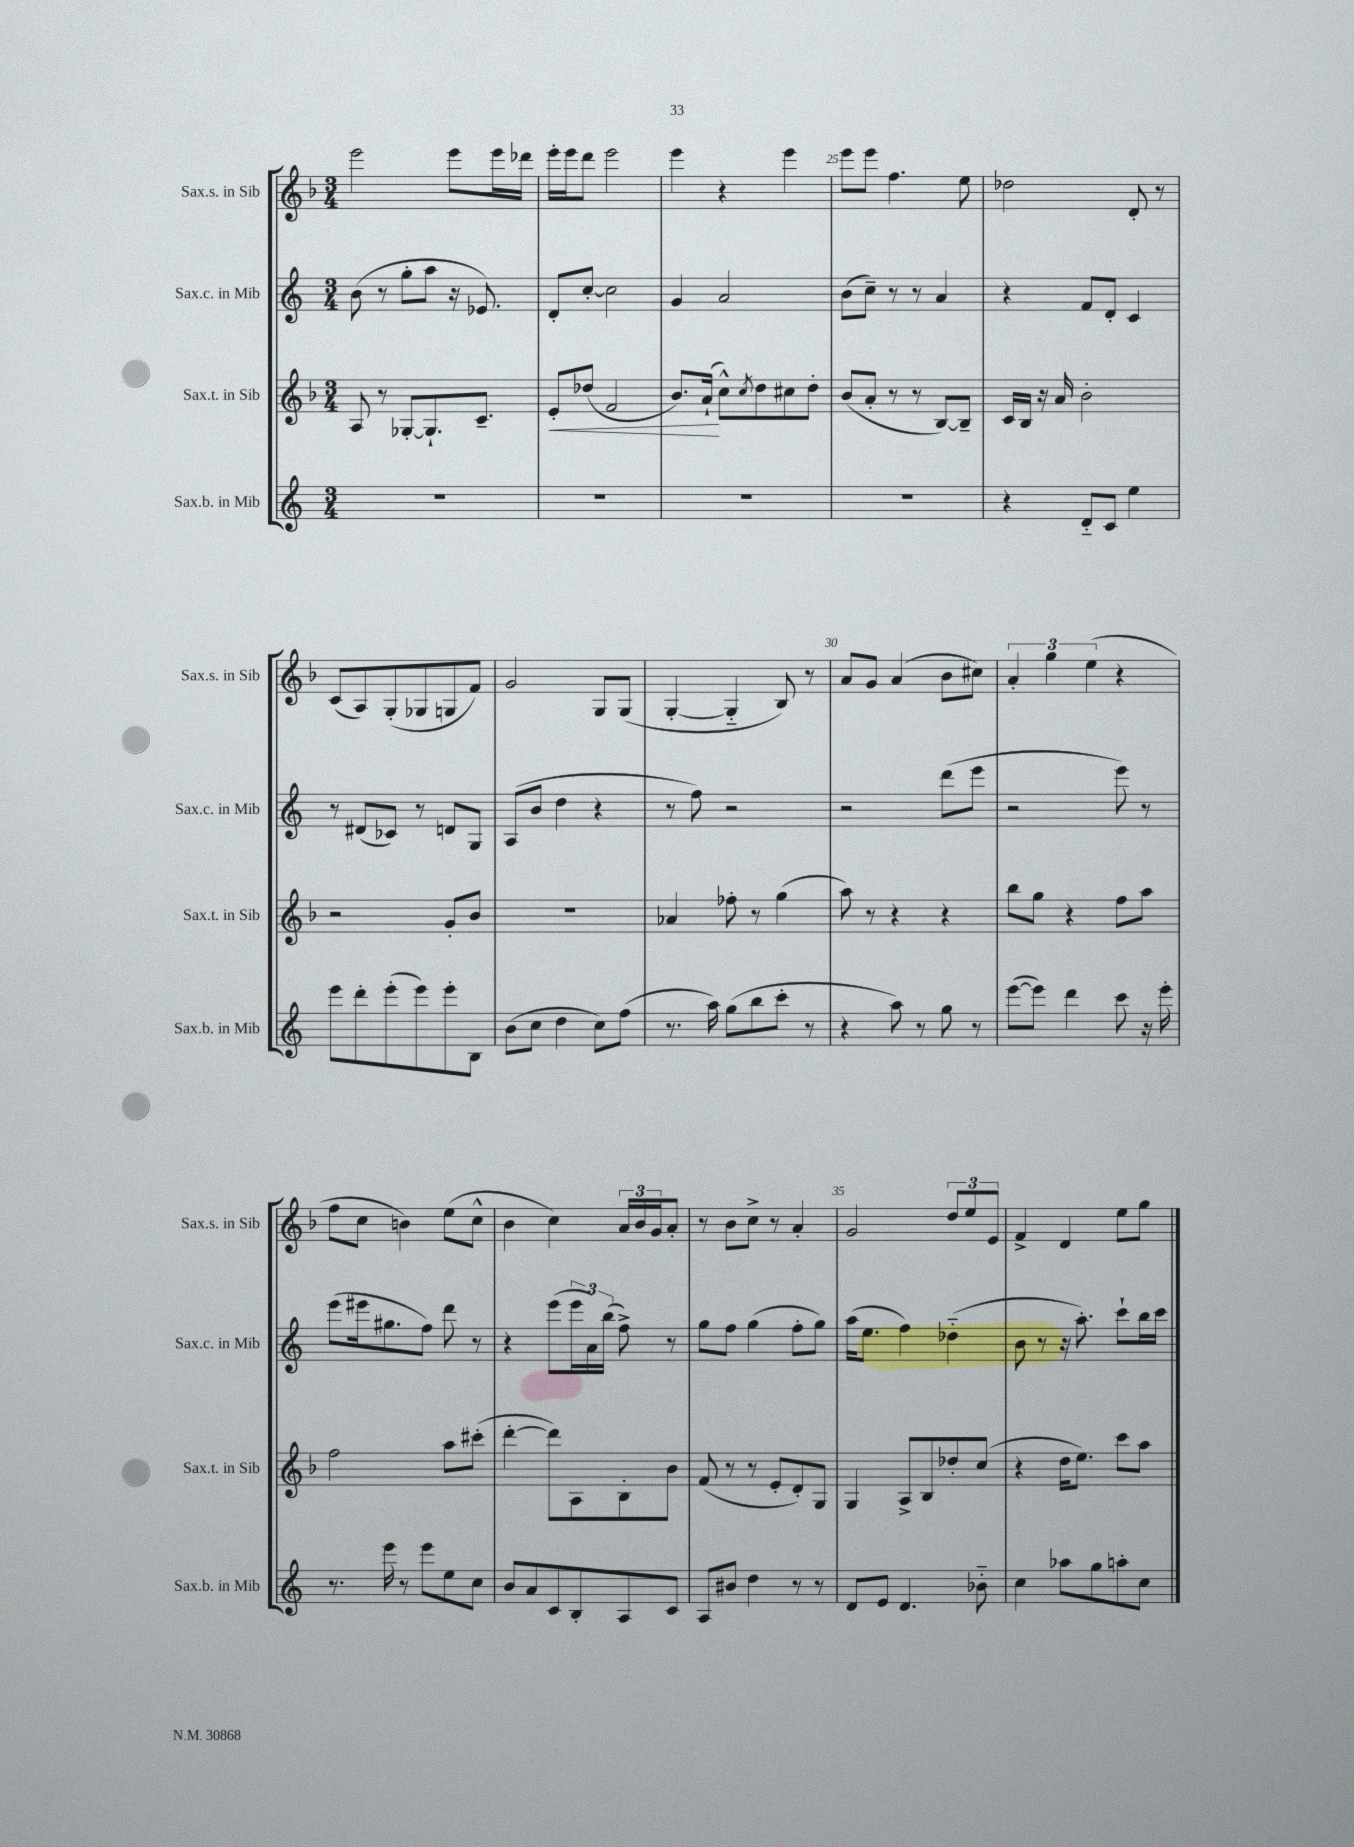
<<
\new StaffGroup <<
\new Staff = "s0" \with { instrumentName = "Sax.s. in Sib" shortInstrumentName = "Sax.s. in Sib" } {
    \clef treble \key f \major \numericTimeSignature \time 3/4
    e'''2 e'''8 e'''16 des'''16 |
    e'''16-. e'''16 d'''8 e'''2 |
    e'''4 r4 e'''4 |
    e'''8 e'''8 f''4. e''8 |
    des''2 d'8-. r8 |
    c'8( a8) g8-.( ges8 g8 f'8) |
    g'2 g8 g8( |
    g4~-. g4-_ bes8) r8 |
    a'8 g'8 a'4( bes'8 cis''8) |
    \tuplet 3/2 { a'4-. g''4 e''4( } r4 |
    f''8 c''8 b'4) e''8( c''8-^ |
    bes'4 c''4) \tuplet 3/2 { a'16 bes'16 g'16 } a'8-. |
    r8 bes'8 c''8-> r8 a'4-. |
    g'2 \tuplet 3/2 { d''8 e''8 e'8 } |
    f'4-> d'4 e''8 g''8 \bar "|." |
}
\new Staff = "s1" \with { instrumentName = "Sax.c. in Mib" shortInstrumentName = "Sax.c. in Mib" } {
    \clef treble \key c \major \numericTimeSignature \time 3/4
    b'8( r8 g''8-. a''8 r16 ees'8.) |
    d'8-. c''8~-. c''2 |
    g'4 a'2 |
    b'8( c''8--) r8 r8 a'4 |
    r4 f'8 d'8-. c'4 |
    r8 dis'8( ces'8) r8 d'8 g8 |
    a8( b'8 d''4 r4 |
    r8 f''8) r2 |
    r2 d'''8( e'''8 |
    r2 e'''8) r8 |
    e'''8( eis'''16 gis''8. f''8) d'''8 r8 |
    r4 e'''8( \tuplet 3/2 { e'''16 a'16) b''16( } f''8->) r8 |
    g''8 f''8 g''4( f''8-. g''8) |
    a''16( e''8. f''4) des''4-_( |
    b'8 r8 r16 a''8.-.) c'''8-! b''16 c'''16 \bar "|." |
}
\new Staff = "s2" \with { instrumentName = "Sax.t. in Sib" shortInstrumentName = "Sax.t. in Sib" } {
    \clef treble \key f \major \numericTimeSignature \time 3/4
    a8 r8 ges8~-. ges8.-! c'8.-- |
    e'8-.\< des''8( f'2 |
    bes'8.) a'16-!\!( c''8-^) \acciaccatura { c''8 } d''8 cis''8 d''8-. |
    bes'8( a'8-. r8 r8 bes8~) bes8-- |
    c'16 bes16 r16 a'16 bes'2-. |
    r2 g'8-. bes'8 |
    R2. |
    aes'4 fes''8-. r8 g''4( |
    a''8) r8 r4 r4 |
    bes''8 g''8 r4 f''8 a''8 |
    f''2 a''8 cis'''8-.( |
    d'''4~-. d'''8) a8 bes8-. bes'8 |
    f'8( r8 r8 e'8-. d'8-.) g8 |
    g4 a8-> bes8 des''8-. c''8( |
    r4 d''16 e''8.) c'''8 a''8 \bar "|." |
}
\new Staff = "s3" \with { instrumentName = "Sax.b. in Mib" shortInstrumentName = "Sax.b. in Mib" } {
    \clef treble \key c \major \numericTimeSignature \time 3/4
    R2. |
    R2. |
    R2. |
    R2. |
    r4 d'8-_ c'8 e''4 |
    e'''8 d'''8-. e'''8-.( e'''8) e'''8-. b8 |
    b'8( c''8 d''4 c''8) f''8( |
    r8. a''16) g''8( b''8 c'''8-. r8 |
    r4 a''8) r8 g''8 r8 |
    e'''8~( e'''8) d'''4 c'''8 r16 e'''16-. |
    r8. e'''16 r8 e'''8 e''8 c''8 |
    b'8 a'8 c'8 b8-. a8 c'8 |
    a8 bis'8 d''4 r8 r8 |
    d'8 e'8 d'4. bes'8-_ |
    c''4 aes''8 g''8 a''8-. c''8 \bar "|." |
}
>>
>>
\layout { \context { \Score currentBarNumber = #22 \override BarNumber.break-visibility = ##(#f #t #t) barNumberVisibility = #(every-nth-bar-number-visible 5) } }
